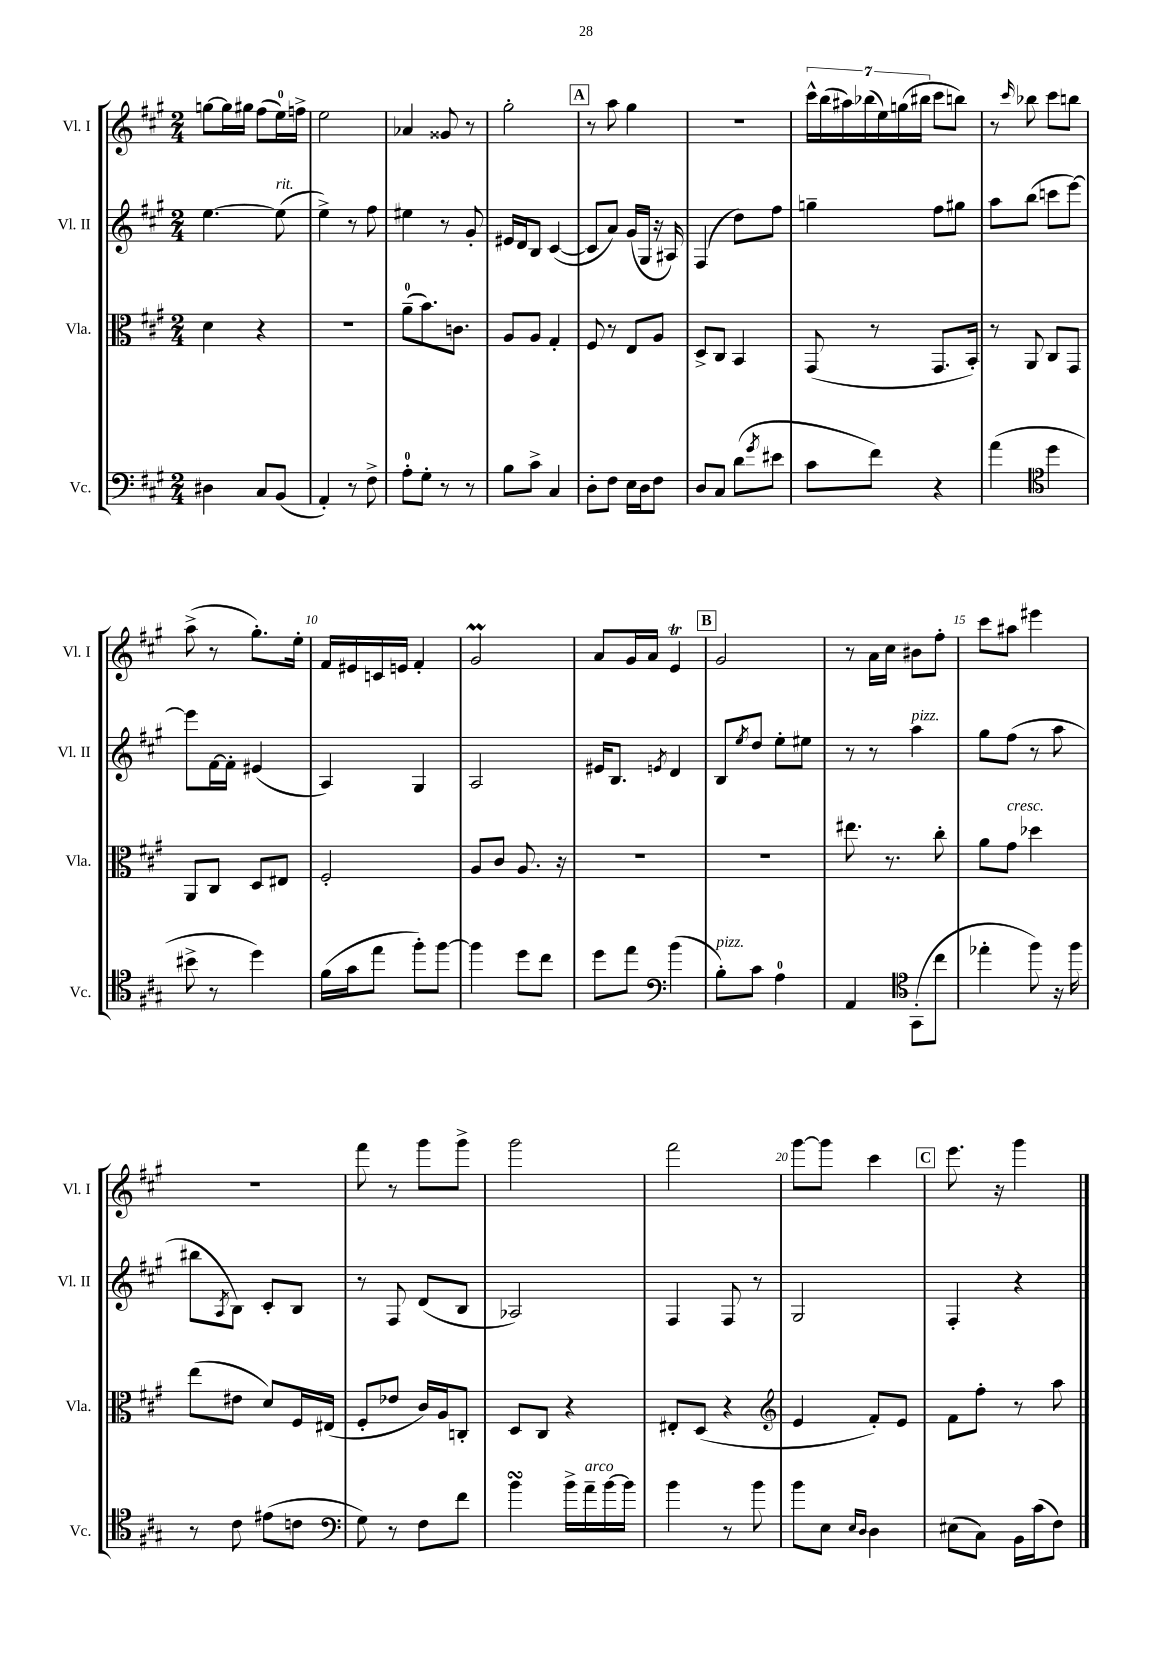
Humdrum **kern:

**kern	**kern	**kern	**kern
*staff4	*staff3	*staff2	*staff1
*clefF4	*clefC3	*clefG2	*clefG2
*k[f#c#g#]	*k[f#c#g#]	*k[f#c#g#]	*k[f#c#g#]
*M2/4	*M2/4	*M2/4	*M2/4
4D#	4d	[4.ee	[8gg
.	.	.	16gg]
.	.	.	16gg#
8C#	4r	.	(8ff#
(8BB	.	(8ee]	16ee)
.	.	.	16ff^
=	=	=	=
4AA')	2r	4ee^)	2ee
8r	.	8r	.
8F#^	.	8ff#	.
=	=	=	=
8A'	(8a~	4ee#	4a-
8G#'	8.b)	.	.
8r	.	8r	8g##
.	8.c	.	.
8r	.	8g#'	8r
=	=	=	=
8B	8A	16e#	2gg#'
.	.	16d	.
8c#^	8A	8B	.
4C#	4G#'	([4c#	.
=	=	=	=
8D'	8F#	8c#]	8r
8F#	8r	8a)	8aa
16E	8E	(16g#	4gg#
16D	.	16G#	.
8F#	8A	16r	.
.	.	16A#)	.
=	=	=	=
8D	8D^	(4F#	2r
8C#	8C#	.	.
(8d	4BB	8dd)	.
8qg#	.	.	.
8e#	.	8ff#	.
=	=	=	=
8c#	(8GG#	4gg~	28ccc#^^
.	.	.	(28bb
.	.	.	28aa#)
.	.	.	(28bb-
8f#)	8r	.	.
.	.	.	28ee)
.	.	.	(28gg
.	.	.	28bb#
4r	8.GG#	8ff#	8ccc#
.	.	8gg#	8bb)
.	16BB')	.	.
=	=	=	=
(4a	8r	8aa	8r
.	.	.	16qqccc#
.	8AA	(8bb	8bb-
*clefC4	*	*	*
4dd	8C#	8ccc	8ccc#
.	8GG#	[8eee)	8bb
=	=	=	=
8b#^	8AA	8eee]	(8aa^
8r	8C#	[16f#	8r
.	.	16f#']	.
4dd)	8D	(4e#	8.gg#')
.	8E#	.	.
.	.	.	16ee'
=	=	=	=
(16f#	2F#'	4A)	16f#
16g#	.	.	16e#
8ee	.	.	16c
.	.	.	16e
8ff#')	.	4G#	4f#'
[8ff#	.	.	.
=	=	=	=
4ff#]	8A	2A	2g#
.	8c#	.	.
8dd	8.A	.	.
8cc#	.	.	.
.	16r	.	.
=	=	=	=
8dd	2r	16e#	8a
.	.	8.B	.
8ee	.	.	16g#
.	.	.	16a
*clefF4	*	*	*
.	.	8qe	.
(4b	.	4d	4e
=	=	=	=
8B')	2r	8B	2g#
.	.	8qee	.
8c#	.	8dd	.
4A	.	8ee'	.
.	.	8ee#	.
=	=	=	=
4AA	8.ee#	8r	8r
.	.	8r	16a
.	8.r	.	16cc#
*clefC4	*	*	*
(8GG#'	.	4aa	8b#
8cc#	8cc#'	.	8ff#'
=	=	=	=
4ee-'	8a	8gg#	8ccc#
.	8g#	(8ff#	8aa#
8ff#)	4dd-	8r	4eee#
16r	.	8aa	.
16ff#	.	.	.
=	=	=	=
8r	(8ee	8bb#	2r
.	.	8qA	.
8c#	8e#	8B)	.
(8e#	8d)	8c#'	.
8c	16F#	8B	.
.	(16E#	.	.
=	=	=	=
*clefF4	*	*	*
8G#)	8F#'	8r	8fff#
8r	8e-	8F#	8r
8F#	16c#)	(8d	8ggg#
.	16A	.	.
8f#	8C'	8B	8ggg#^
=	=	=	=
4b	8D	2A-)	2ggg#
.	8C#	.	.
16b^	4r	.	.
16a~	.	.	.
[16b	.	.	.
16b]	.	.	.
=	=	=	=
4b	8E#'	4F#	2fff#
.	(8D	.	.
8r	4r	8F#	.
8b	.	8r	.
=	=	=	=
*	*clefG2	*	*
8b	4e	2G#	[8ggg#
8E	.	.	8ggg#]
16qqE	.	.	.
16qqD	.	.	.
4D	8f#')	.	4ccc#
.	8e	.	.
=	=	=	=
(8E#	8f#	4F#'	8.eee
8C#)	8ff#'	.	.
.	.	.	16r
16BB	8r	4r	4ggg#
(16c#	.	.	.
8F#)	8aa	.	.
==	==	==	==
*-	*-	*-	*-
